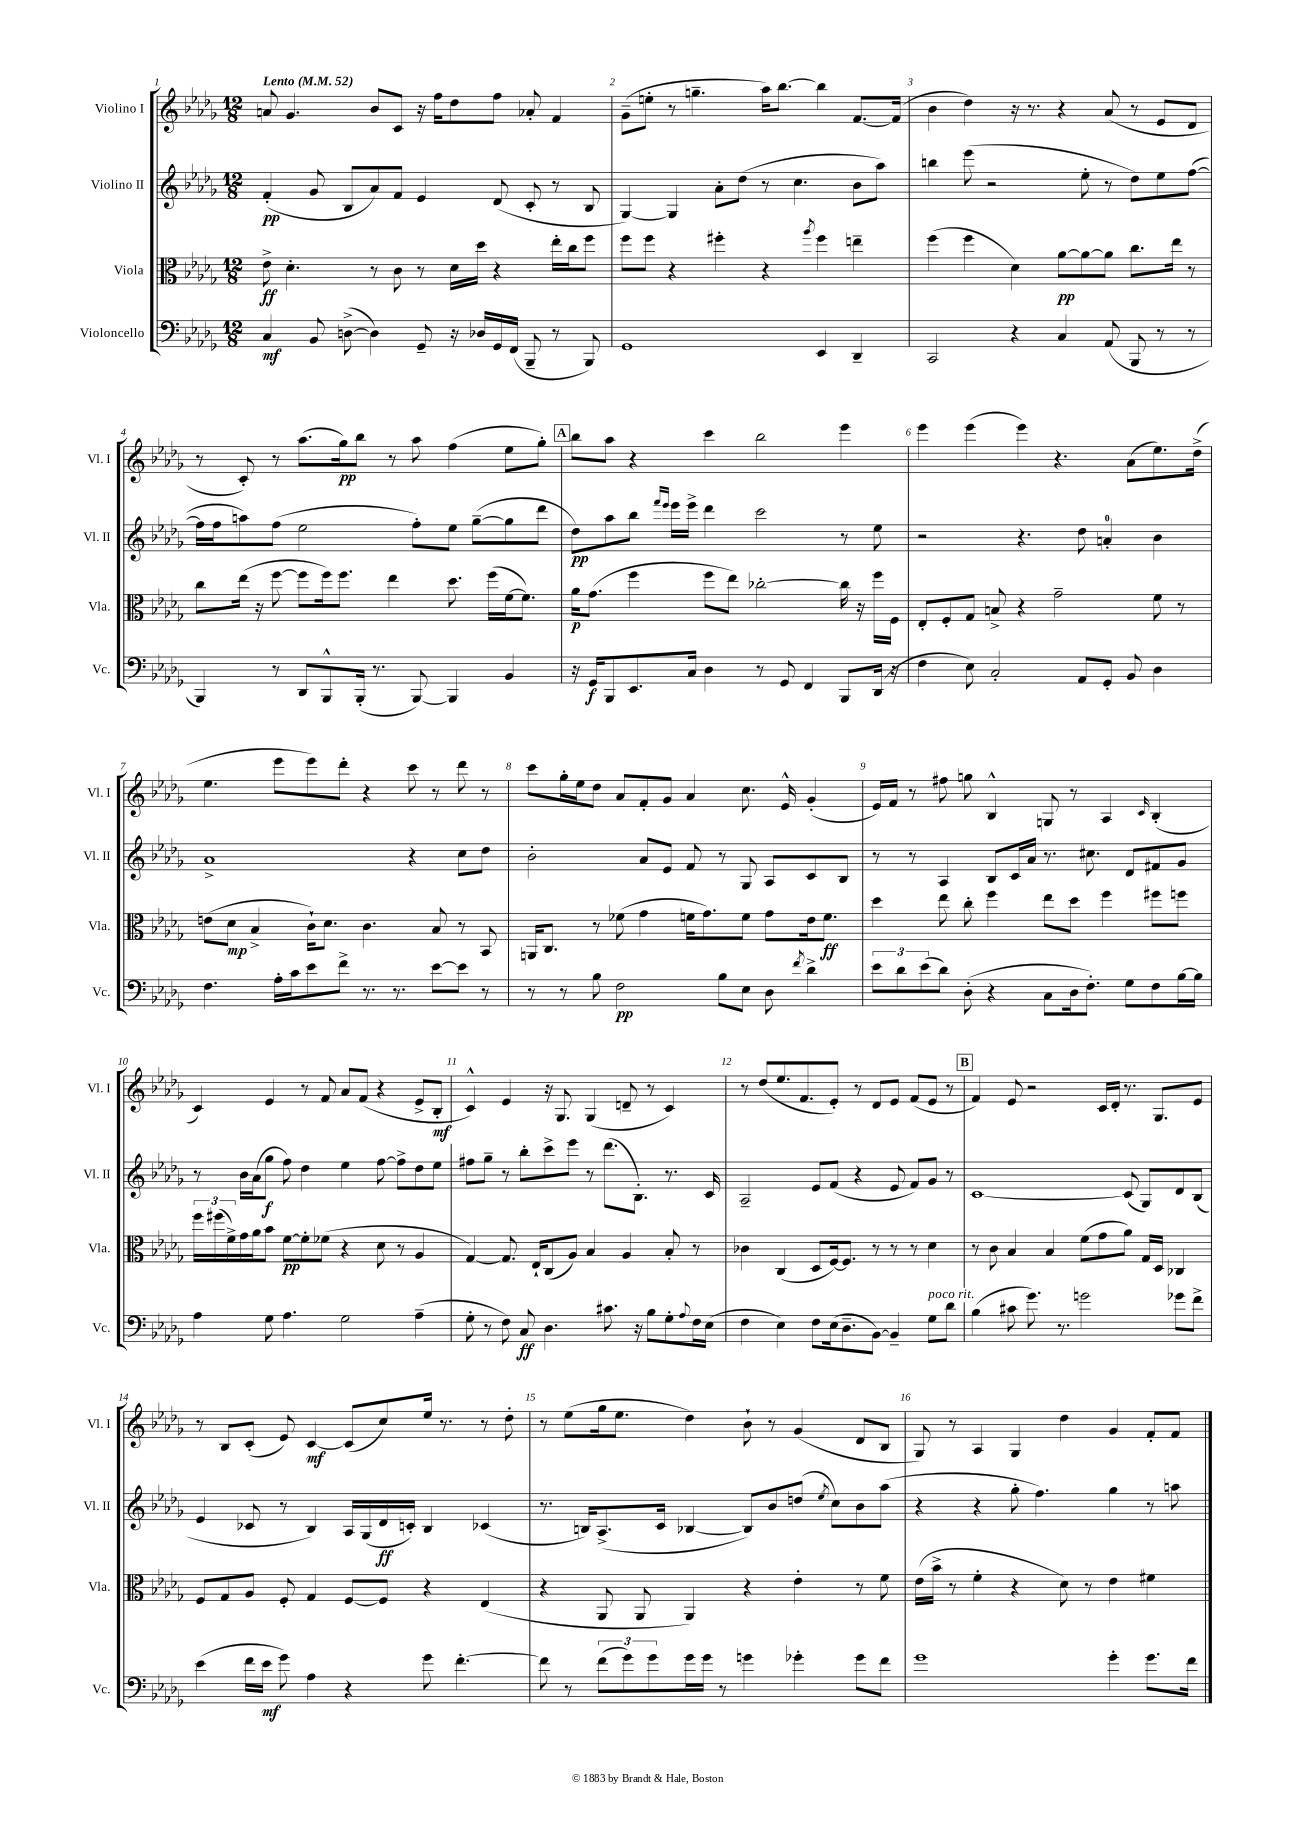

**kern	**kern	**kern	**kern
*staff4	*staff3	*staff2	*staff1
*clefF4	*clefC3	*clefG2	*clefG2
*k[b-e-a-d-g-]	*k[b-e-a-d-g-]	*k[b-e-a-d-g-]	*k[b-e-a-d-g-]
*M12/8	*M12/8	*M12/8	*M12/8
*MM52	*MM52	*MM52	*MM52
4C	8e-^	(4f'	8a
.	4.d-'	.	4.g-
8BB-	.	8g-	.
([8D^	.	8B-	.
4D])	8r	8a-)	8b-
.	8c	8f	8c
8GG-~	8r	4e-	16r
.	.	.	16ff
16r	16d-	.	8dd-
16D-	16dd-	.	.
16GG-	4r	(8d-	8ff
(16FF	.	.	.
8BBB-~	.	8c'	8a-'
8r	16ee-'	8r	4f
.	16cc	.	.
8BBB-)	8ff	8B-	.
=	=	=	=
1GG-	8ff	[4G-)	(8g-~
.	8ff	.	8ee'
.	4r	4G-]	8r
.	.	.	4.gg~
.	4ff#'	8a-'	.
.	.	(8dd-	.
.	4r	8r	16aa-)
.	.	.	[8.bb-
.	.	4.cc	.
.	8qaa-	.	.
4EE-	4ff#	.	4bb-]
4DD-~	4ee~	8b-	[8.f
.	.	8aa-)	.
.	.	.	(16f]
=	=	=	=
2CC	(4ff	4bb	4b-
.	4ff	(8eee-	4dd-)
.	.	2r	.
4r	4d-)	.	16r
.	.	.	8.r
4C	[8a-	.	4r
.	8a-_	8ee-'	.
(8AA-	8a-]	8r	(8a-
8BBB-	8.cc	8dd-)	8r
8r	.	8ee-	8e-
.	16ee-	.	.
8r	8r	([8ff	8d-
=	=	=	=
4BBB-)	8cc	16ff]	8r
.	.	16ff	.
.	(16ee-	8aa)	8c')
.	16r	.	.
8r	[8ff	(8ff	8r
8DD-	8ff]	2ee-	(8.aa-
8BBB-^^	16ff)	.	.
.	8.ff	.	16gg-)
(16BBB-'	.	.	8bb-
8.r	.	.	.
.	4ee-	.	8r
[8BBB-)	.	8ff')	8aa-
4BBB-]	8.dd-	8ee-	(4ff
.	.	([8gg-~	.
.	(16ff	.	.
4BB-	[16f	8gg-]	8ee-
.	8.f])	.	.
.	.	8ddd-	8gg-')
=	=	=	=
16r	16a-	8dd-)	8bb-
16GG-	(8.g-	.	.
8BBB-	.	8aa-	8aa-
8.EE-	4ff	8bb-	4r
.	.	16qqfff	.
.	.	16qqeee-	.
.	.	16eee-	.
16C	.	16eee-^	.
4D-	8ff	4ddd-	4ccc
.	8ee-)	.	.
8r	[2cc-'	2ccc	2bb-
8GG-	.	.	.
4FF	.	.	.
8BBB-	16cc-]	8r	4eee-
.	16r	.	.
(16DD-	16ff	8ee-	.
16r	16F	.	.
=	=	=	=
4F	8E-'	2r	4eee-
.	8F'	.	.
8E-)	8G-	.	(4eee-
2C'	8B^	.	.
.	4r	4.r	4eee-)
.	2g-~	.	4.r
8AA-	.	8dd-	.
8GG-'	.	4a'	.
8BB-	.	.	(8a-
4D-	8f	4b-	8.ee-)
.	8r	.	.
.	.	.	(16dd-^
=	=	=	=
4.F	(8e	1a-^	4.ee-
.	8d-	.	.
.	4B-^	.	.
16A-'	.	.	8eee-
16c	.	.	.
8e-	16c`)	.	8eee-)
.	8.d-	.	.
8f^	.	.	8ddd-'
8.r	4.c	.	4r
8.r	.	.	.
.	.	4r	8ccc
[8e-	8B-	.	8r
8e-]	8r	8cc	8ddd-
8r	8BB-	8dd-	8r
=	=	=	=
8r	16AA	2b-'	8ccc
.	8.C	.	.
8r	.	.	16gg-'
.	.	.	16ee-
8B-	8r	.	8dd-
2F	(8f-	.	8a-
.	4g-	8a-	8f'
.	.	8e-	8g-
.	16f	8f	4a-
.	8.g-)	.	.
8B-	.	8r	.
8E-	8f	8G-	8.cc
8D-	8g-	8A-	.
.	.	.	16e-^^
8qf	.	.	.
4d-^	16e-	8c	(4g-'
.	8.f	.	.
.	.	8B-	.
=	=	=	=
12e-	4dd-	8r	16e-)
.	.	.	16f
12d-	.	.	.
.	.	8r	8r
(12e-	.	.	.
8d-)	8ee-	4A-	8ff#
(8D-'	8cc'	.	8gg
4r	4ff	8B-	4B-^^
.	.	16c	.
.	.	16a-	.
8C	8ee-	8.r	8G
16D-	8dd-	.	8r
8.F')	.	8.cc#	.
.	4ff	.	4A-
8G-	.	8d-	.
.	.	.	16qqc
8F	8ff#	8f#	(4B-'
[16B-	8ff	8g-	.
16B-]	.	.	.
=	=	=	=
4A-	24ff	8r	4c)
.	(24ff#	.	.
.	24f^)	.	.
.	16g-	16b-	.
.	16a-	(16a-	.
8G-	8b-	8gg-	4e-
4.A-	[8f	8ff)	.
.	8f']	4dd-	8r
.	(8f-	.	8f
2G-	4r	4ee-	8a-
.	.	.	(8f
.	8d-	[8ff	4r
.	8r	8ff^]	.
(4A-~	4A-	8dd-	8e-^
.	.	8ee-	8B-'
=	=	=	=
8G-'	[4G-)	8ff#	4c^^)
8r	.	8gg-~	.
8F)	8.G-]	8r	4e-
8C	.	8bb-'	.
.	16E-`	.	.
4.D-	(8C	8ccc^	16r
.	.	.	8.G-
.	8A-)	8eee-	.
.	4B-	8r	(4G-
8.c#	.	(8.ddd-	.
.	4A-	.	8d~
16r	.	8.B-')	.
8B-	.	.	8r
8G-'	8B-'	8.r	4c)
8qqA-	.	.	.
16F	8r	.	.
(16E-	.	16c	.
=	=	=	=
4F	4c-	2A-~	8r
.	.	.	(8dd-
4E-)	(4C	.	8.ee-
.	.	.	8.f
8F	8D-	8e-	.
(16E-	[16F)	(8f	8e-')
8.D-~	8.F]	.	.
.	.	4r	8r
[8BB-)	8r	.	8d-
4BB-~]	8r	8e-	8e-
.	8r	8f)	(8f
8G-	4d-	8g-	8e-
8d-	.	8r	8r
=	=	=	=
(4B-	8r	[1c	4f)
.	8c	.	.
8c#	4B-	.	8e-
8.g-)	.	.	2r
.	4B-	.	.
8.r	.	.	.
2g	(8f	.	.
.	8g-	.	16c
.	.	.	16d-'
.	8a-)	(8c]	8.r
.	16G-	8G-)	.
.	16D-	.	8.G-
8g-	4C-	8d-	.
8f^	.	(8B-	8e-
=	=	=	=
(4e-	8F	4e-	8r
.	8G-	.	8B-
16f	8A-	8c-	(8c'
16e-	.	.	.
8g-)	8F'	8r	8e-)
4A-	4G-	4B-)	[4c
4r	[8F	16A-	(8c]
.	.	(16G-	.
.	8F]	16d-	8cc)
.	.	16c')	.
8g-	4r	4B-	16ee-
.	.	.	8.r
[4.f'	.	.	.
.	(4E-	(4c-	8r
.	.	.	8dd-'
=	=	=	=
8f]	4r	8.r	8r
8r	.	.	(8ee-
.	.	16B)	.
(12f	8AA-	(8.A-^	16gg-
.	.	.	8.ee-
12g-)	.	.	.
.	8AA-	.	.
12g-	.	.	.
.	.	16c	.
16g-	4AA-)	[4B-	4dd-)
16g-	.	.	.
8r	.	.	.
4g	4r	8B-])	8b-`
.	.	8b-	8r
4g-'	4e-'	(8dd	(4g-
.	.	8qee-	.
.	.	8cc)	.
8g-	8r	8b-	8d-
8f	8f	(8aa-	8B-
=	=	=	=
1g-	(16e-	4r	8G-)
.	16b-^	.	.
.	8r	.	8r
.	4f'	4r	4A-
.	4r	8gg-'	4G-
.	.	4.ff)	.
.	8d-)	.	4dd-
.	8r	.	.
4g-'	4e-	4gg-	4g-
8.g-	4f#	8r	8f'
.	.	8aa	8f
16f	.	.	.
==	==	==	==
*-	*-	*-	*-
